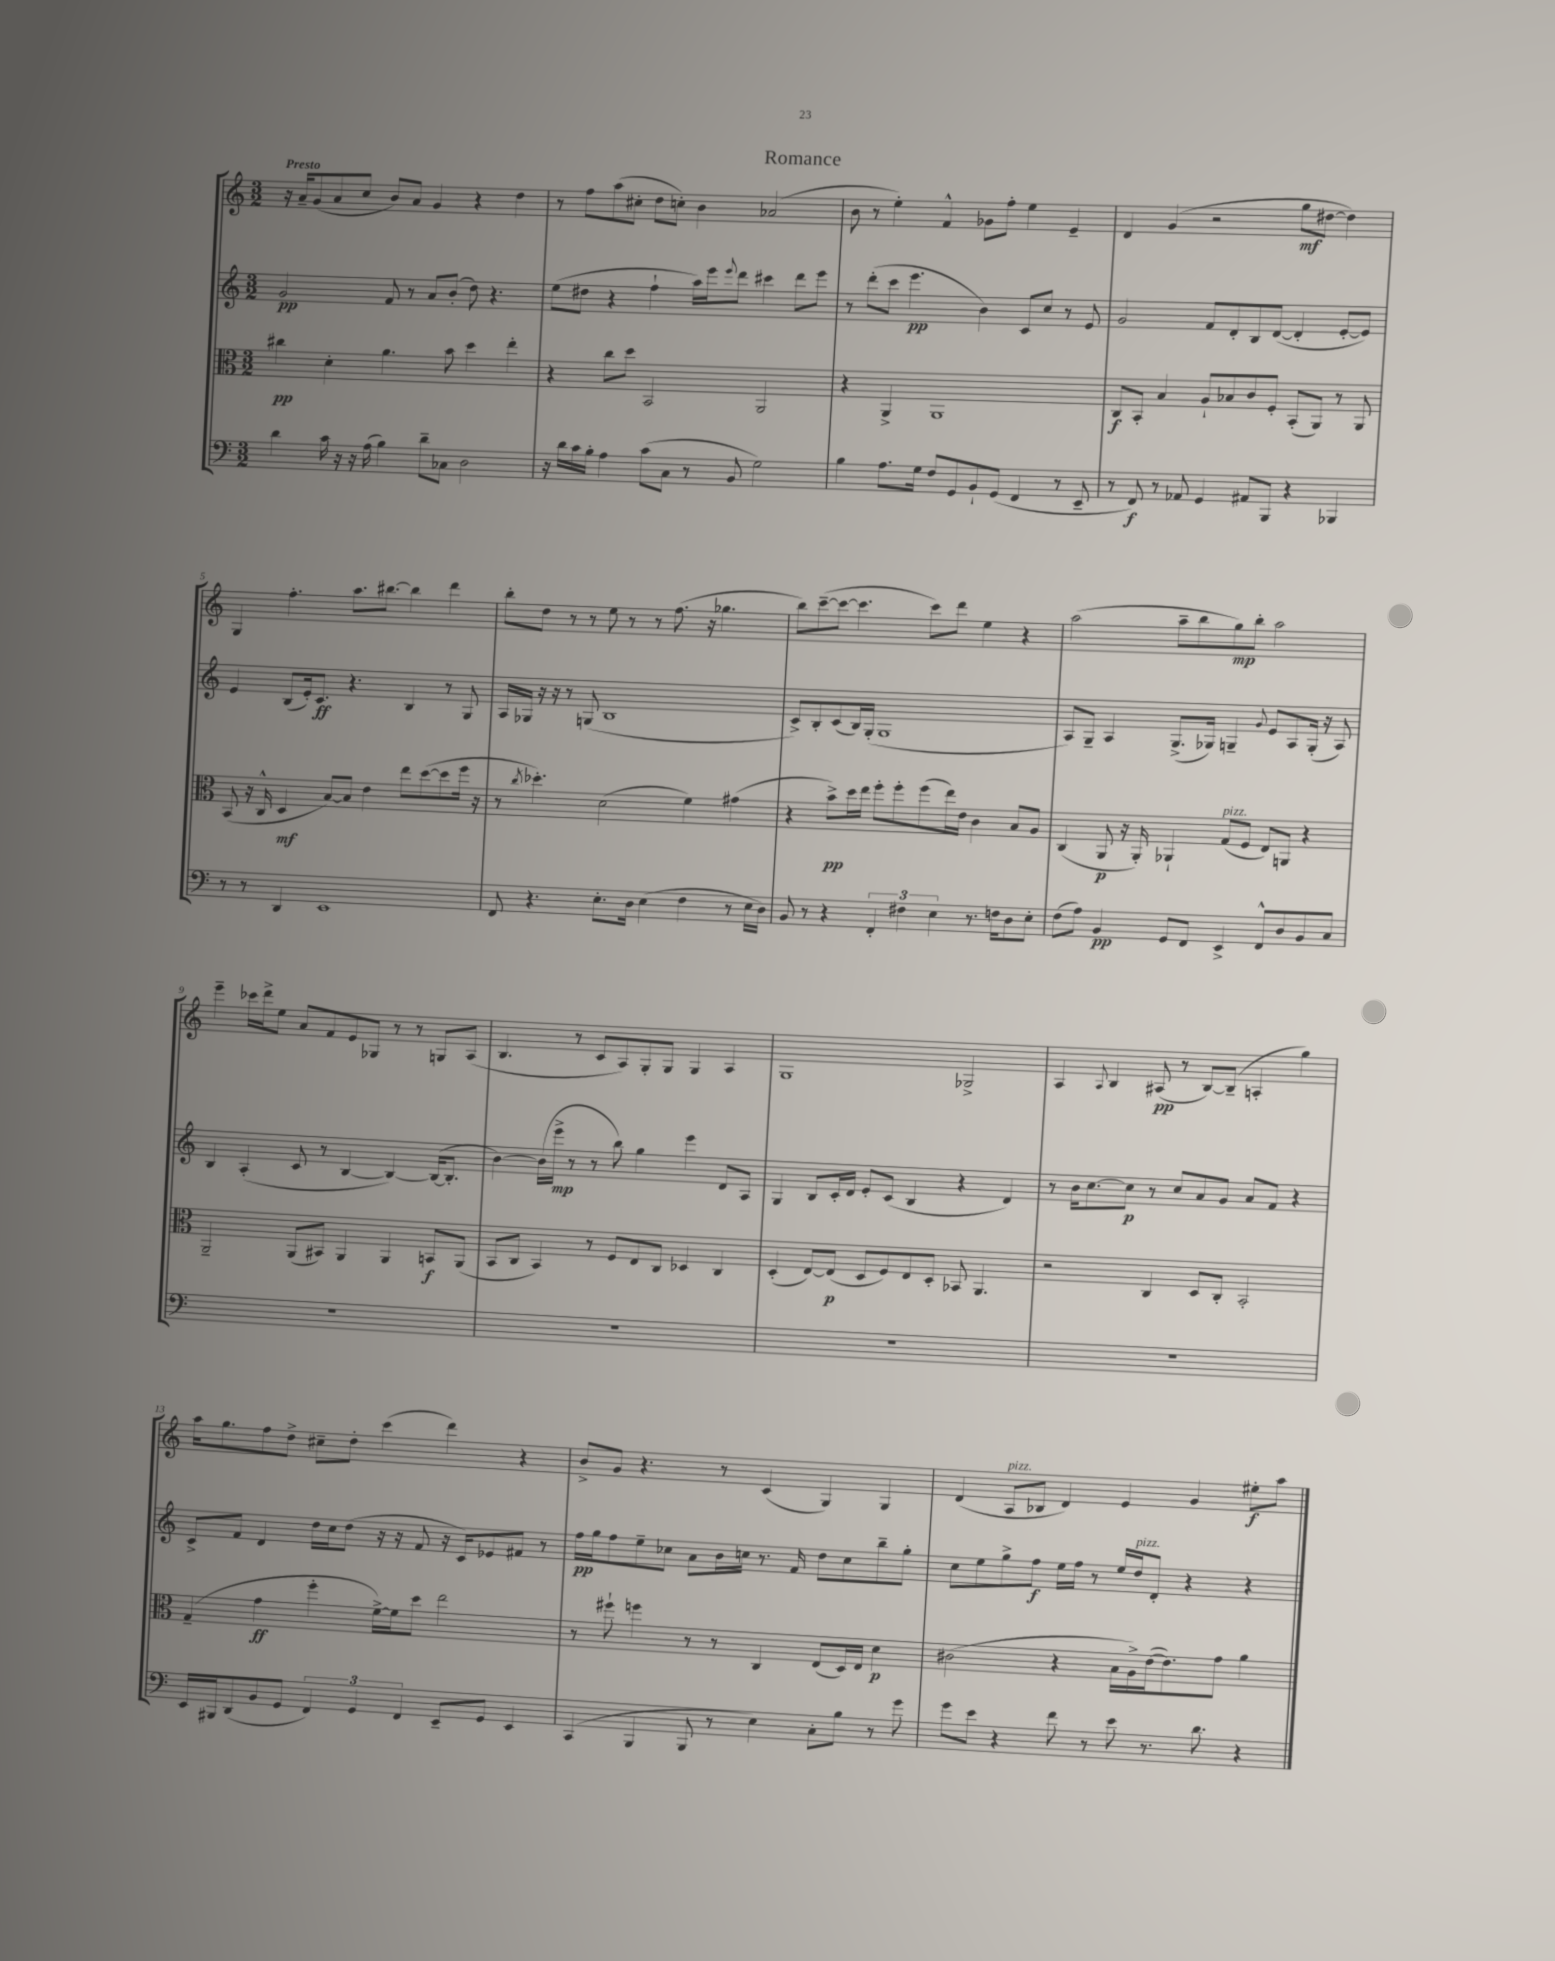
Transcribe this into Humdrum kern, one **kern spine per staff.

**kern	**kern	**kern	**kern
*staff4	*staff3	*staff2	*staff1
*clefF4	*clefC3	*clefG2	*clefG2
*k[]	*k[]	*k[]	*k[]
*M3/2	*M3/2	*M3/2	*M3/2
4d	4cc#	2g	16r
.	.	.	16a~
.	.	.	(8g
16c	4d'	.	8a
16r	.	.	.
16r	.	.	8cc
(16A	.	.	.
4B)	4.a	8f	8b)
.	.	8r	8a
8d~	.	8a	4g
8C-	8b	(8b'	.
2D	4dd	8dd)	4r
.	.	4.r	.
.	4ee'	.	4dd
=	=	=	=
16r	4r	(8ee	8r
16d	.	.	.
16c	.	8dd#	8ff
16B'	.	.	.
4A	8cc	4r	(8aa
.	8dd	.	8cc#'
(8c	2BB	4ff`	8dd
8C	.	.	8cc')
8r	.	16aa)	4b
.	.	16eee	.
.	.	8qqeee	.
8BB	.	8ddd	.
2G)	2AA	4ccc#	(2a-
.	.	8ddd	.
.	.	8eee	.
=	=	=	=
4B	4r	8r	8b
.	.	(8ddd'	8r
8.A	4AA^	8ccc	4ee')
.	.	4.eee	.
16G	.	.	.
8F	1AA	.	4f^^
8GG	.	.	.
8BB`	.	4b)	8g-
(8GG	.	.	8ff'
4FF	.	8c	4ee
.	.	8cc	.
8r	.	8r	4e~
8EE~	.	8e	.
=	=	=	=
8r	8C	2g	4d
8FF)	8BB'	.	.
8r	4B	.	(4g
8AA-	.	.	.
4GG	8A`	8f	2r
.	8B-	8d'	.
8AA#	8c	8B	.
8BBB	8F'	([8d	.
4r	(8BB'	4d']	8gg
.	8AA)	.	[8dd#
4BBB-	8r	[8e'	4dd#])
.	8AA	8e])	.
=	=	=	=
8r	(8BB	4e	4G
8r	16r	.	.
.	16C^^	.	.
4DD	4D	(8B	4.ff'
.	.	16e')	.
.	.	8.c	.
1EE	[8B)	.	.
.	8B]	4.r	8.aa
.	4e	.	.
.	.	.	[8.bb#
.	8ee	4B	4bb#]
.	([8dd	.	.
.	8dd]	8r	4ddd
.	16ff	8G	.
.	16r	.	.
=	=	=	=
8FF	8r	16A	8bb'
.	.	16G-	.
.	8qcc	.	.
4.r	4.dd-')	16r	8dd
.	.	16r	.
.	.	8r	8r
.	.	(8G	8r
8.E'	(2d	1B	8ee
.	.	.	8r
16D	.	.	.
(4E	.	.	8r
.	.	.	(8.ff
4F	4f)	.	.
.	.	.	16r
.	.	.	4.gg-
8r	(4g#	.	.
16E	.	.	.
16D)	.	.	.
=	=	=	=
8BB	4r	8c^)	8bb)
8r	.	8B'	([8ccc~
4r	8b^)	(8c	8ccc_
.	16dd	16B)	4.ccc]
.	16ee	(16G'	.
6FF'	8ff'	1G	.
.	8ff'	.	.
6F#	.	.	.
.	(8ff	.	8ccc)
6E	.	.	.
.	16ee)	.	8ddd
.	16e	.	.
8.r	4c	.	4ee
16F	.	.	.
8D	8B	.	4r
8E'	8A	.	.
=	=	=	=
(8F	(4C	8A)	(2aa
8A)	.	8G~	.
4BB	8AA	4A	.
.	16r	.	.
.	16AA')	.	.
8GG	4AA-`	(8.G^	8aa~
8FF	.	.	8bb
.	.	16G-)	.
4EE^	(8G	4G~	8gg)
.	8F	.	8bb'
.	.	8qqg	.
8FF^^	8E)	8e	2aa
8D	8AA	8A	.
8BB	4r	(16G'	.
.	.	16r	.
8C	.	8A)	.
=	=	=	=
1.r	2AA~	4B	4eee~
.	.	(4A'	16ccc-
.	.	.	16ddd^
.	.	.	8ee
.	(8AA	8c	8a
.	8BB#)	8r	8f
.	4AA	[4B	8e
.	.	.	8G-
.	4AA	4B_)	8r
.	.	.	8r
.	8BB	(16B_	8G
.	.	8.B']	.
.	(8AA	.	(8A
=	=	=	=
1.r	8BB	[4b)	4.B
.	8C	.	.
.	4BB)	(16b]	.
.	.	16eee^	.
.	.	8r	8r
.	8r	8r	8c
.	8F	8bb)	8A)
.	8E	4gg	8G'
.	8C	.	8G
.	4D-	4eee	4G
.	4C	8d	4A
.	.	8A	.
=	=	=	=
1.r	(4D'	4G	1G
.	[8E)	8B	.
.	(8E]	16c'	.
.	.	16d	.
.	8D	8e'	.
.	8F)	(8c	.
.	8E	4B	.
.	8D'	.	.
.	8BB-	4r	2G-^
.	4.AA	.	.
.	.	4d)	.
=	=	=	=
1.r	2r	8r	4A
.	.	16b	.
.	.	[8.cc	.
.	.	.	8qqA
.	.	.	4B
.	.	8cc]	.
.	4C	8r	(8A#
.	.	8cc	8r
.	8D	8a	[8B)
.	8C'	8g	(8B~]
.	2BB'	8a	4A'
.	.	8f	.
.	.	4r	4gg)
=	=	=	=
16EE	(4G~	8c^	16aa
16BBB#	.	.	8.gg
(8DD	.	8f	.
8BB	4g	4d	8ff
8GG	.	.	8dd^
6FF)	4ff'	16dd	8cc#~
.	.	16cc	.
.	.	(8dd	8dd'
6GG	.	.	.
.	[16f^)	16r	(4ccc
.	16f]	16r	.
6FF	.	.	.
.	8dd	8f	.
8EE~	2ee	16r	4ddd)
.	.	16c)	.
8GG	.	8e-	.
4EE	.	8f#	4r
.	.	8r	.
=	=	=	=
(4CC	8r	16ff	8b^
.	.	16gg	.
.	8ff#`	8ff	8g
4BBB	4ff	8ee~	4.r
.	.	8cc-	.
8BBB	8r	8a	.
8r	8r	16b	8r
.	.	16cc	.
4E)	4C	8.r	(4c
.	.	16f	.
8C'	(8E	8dd	4G)
8B	16D)	8cc	.
.	16E	.	.
8r	4d	8bb~	4G
8g	.	8gg'	.
=	=	=	=
8g	(2c#	8cc	(4d
8e	.	8ee	.
4r	.	8gg^	8A
.	.	8ff	8B-
8f	4r	16ee	4d)
.	.	16ff	.
8r	.	8r	.
8e	16B	16ee	4e
.	16A^)	16dd	.
8.r	([16e	8d'	.
.	8.e])	.	.
.	.	4r	4g
8.d	.	.	.
.	8g	.	.
4r	4a	4r	8ee#'
.	.	.	8aa
==	==	==	==
*-	*-	*-	*-
